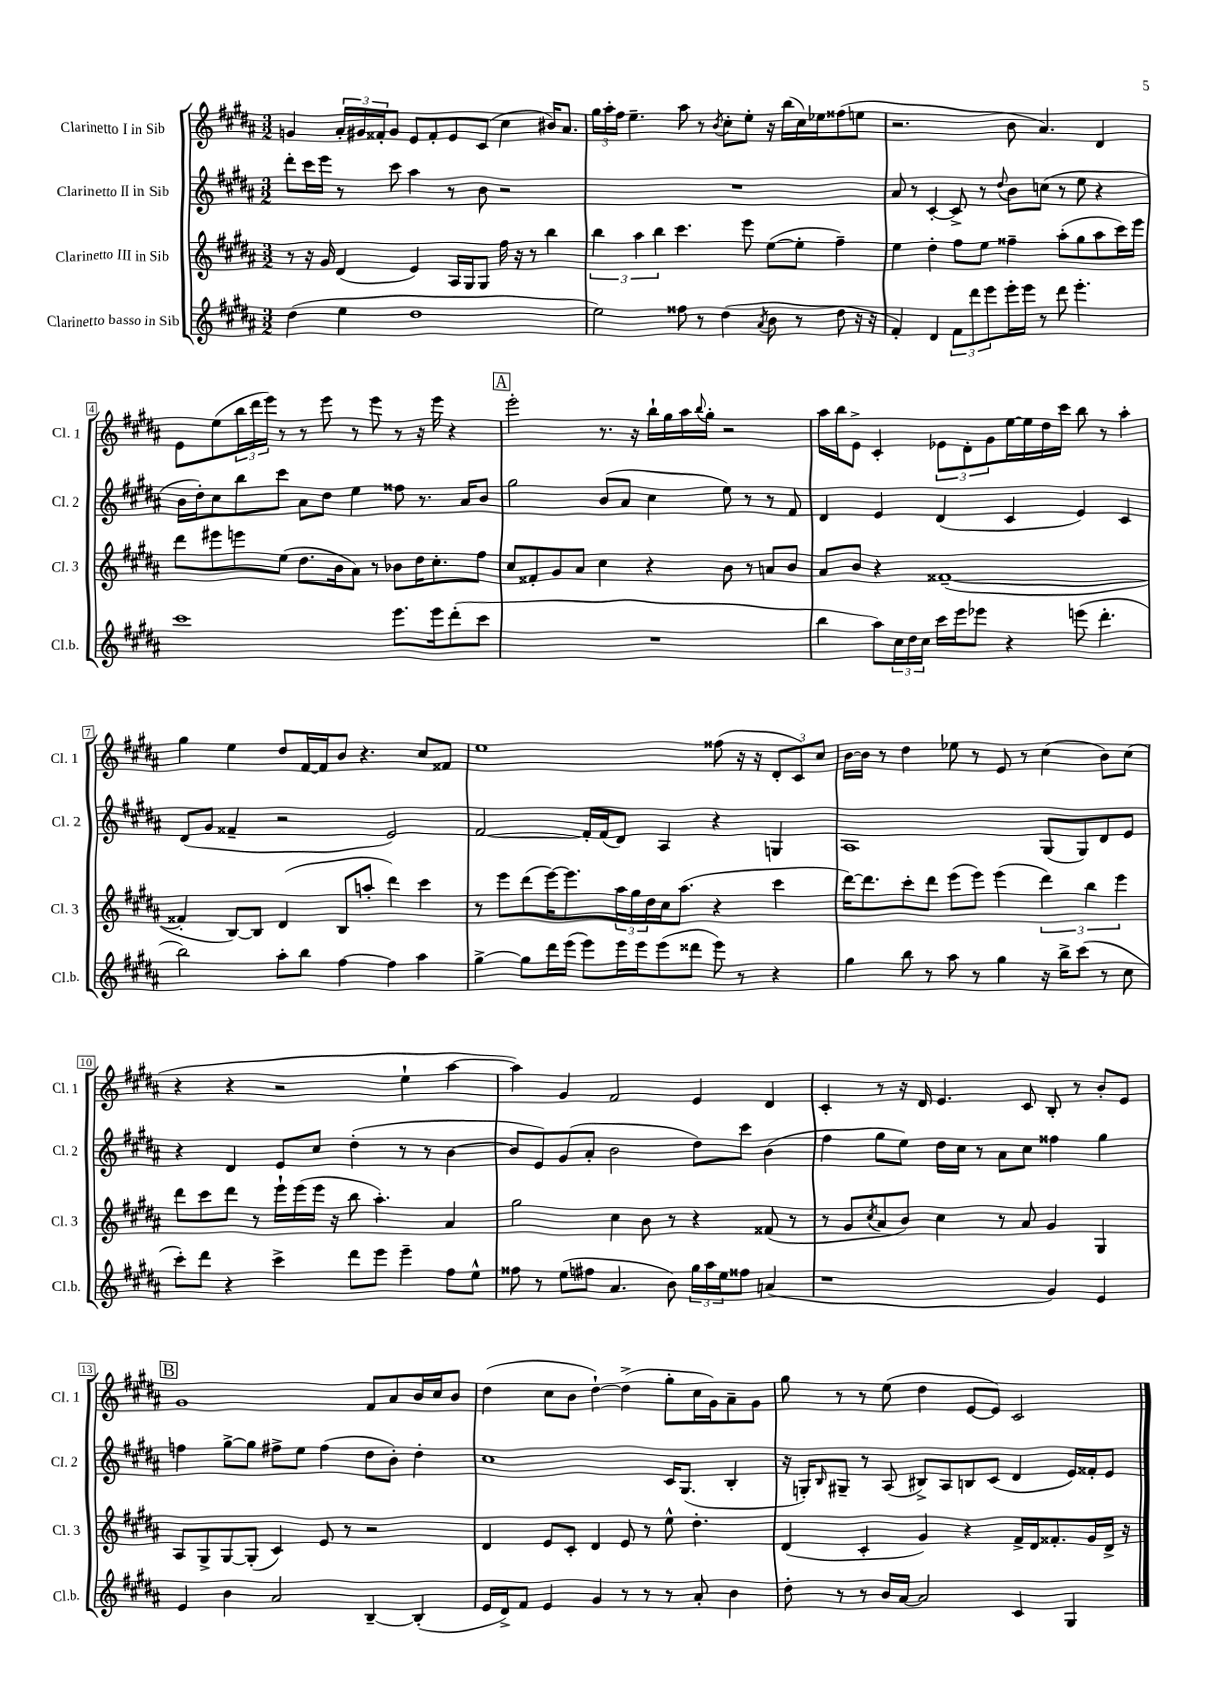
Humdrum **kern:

**kern	**kern	**kern	**kern
*part4	*part3	*part2	*part1
*staff4	*staff3	*staff2	*staff1
*I"Clarinetto basso in Sib	*I"Clarinetto III in Sib	*I"Clarinetto II in Sib	*I"Clarinetto I in Sib
*I'Cl.b.	*I'Cl. 3	*I'Cl. 2	*I'Cl. 1
*clefG2	*clefG2	*clefG2	*clefG2
*k[f#c#g#d#a#]	*k[f#c#g#d#a#]	*k[f#c#g#d#a#]	*k[f#c#g#d#a#]
*M3/2	*M3/2	*M3/2	*M3/2
=1	=1	=1	=1
(4dd#\	8r	8ddd#'\L	4gn/
.	16r	16ccc#\L	.
.	16g#/	16eee\JJ	.
4ee\	(4d#/	8r	24a#'/LL
.	.	.	24g#X/
.	.	.	24f##X'/J
.	.	8ccc#\	8g#/J
1dd#	4e/)	4aa#\	8e/L
.	.	.	8f##'/
.	16A#/LL	8r	8e/
.	16G#/J	.	.
.	8G#/J	8b\	(8c#/J
.	16ff#\	2r	4cc#\
.	16r	.	.
.	8r	.	.
.	4bb\	.	16b#X/KL)
.	.	.	8.a#/J
=2	=2	=2	=2
2ee\)	6bb\	1.r	24gg#\LL
.	.	.	24aa#'\
.	.	.	24ff#\JJ
.	.	.	4.ee~\
.	6aa#\	.	.
.	6bb\	.	.
8ff##X\	4.ccc#\	.	8aa#\
8r	.	.	8r
.	.	.	8qb/
(4dd#\	.	.	8cc#'\L
.	8eee\	.	8ee'\J
8qa#/	.	.	.
8b\	([8ee\L	.	16r
.	.	.	(16bb\LL
8r	8ee'\J]	.	16cc#\)
.	.	.	16ee-X\J
8dd#\	4ff#~\)	.	(8ff##X\
16r	.	.	8een\J
16r	.	.	.
=3	=3	=3	=3
4f#'/)	4ee\	8a#/	2.r
.	.	8r	.
4d#/	4dd#'\	[4c#'/	.
12f#\L	8ff#\L	8c#^/]	.
12ddd#\	.	.	.
.	8ee\J	8r	.
12eee\	.	.	.
.	.	8qqdd#/	.
16eee'\L	4ff##X~\	8b\L	8b\
16eee\JJ	.	.	.
8r	.	(8ccn\J	4.a#/)
8ddd#\	(8aa#'\L	8r	.
4.eee'\	8gg#\	8ee\	.
.	8aa#\	4r	4d#/
.	16ccc#\L)	.	.
.	16eee\JJ	.	.
!!LO:LB:g=z
=4	=4	=4	=4
1ccc#	8ddd#\L	16b\LL	8e\L
.	.	16dd#'\J)	.
.	8eee#X\	8cc#\	(8ee\
.	8eeen\	8bb\	24bb\L
.	.	.	24ddd#\
.	.	.	24eee\JJ)
.	(8ee\J	8ccc#\J	8r
.	8.dd#\L	8a#\L	8r
.	.	8dd#\J	8eee\
.	16b\k	.	.
.	8a#\J)	4ee\	8r
.	8r	.	8eee\
8.eee\L	8b-X\L	8ff##X\	8r
.	16dd#\K	8.r	16r
16eee\k	8.cc#'\	.	16eee\
(8ddd#'\	.	.	4r
.	.	16a#/KL	.
8ccc#\J	8ff#\J	8b/J	.
!!LO:REH:place=s1:t=A
=5	=5	=5	=5
1.r	8cc#/L	2gg#\	2eee'\
.	8f##X'/	.	.
.	8g#/	.	.
.	8a#/J	.	.
.	4cc#\	(8b/L	8.r
.	.	8a#/J	.
.	.	.	16r
.	4r	4cc#\	16bb`\LL
.	.	.	16gg#\
.	.	.	16aa#\
.	.	.	8qqbb/
.	.	.	16gg#'\JJ
.	8b\	8ee\)	2r
.	8r	8r	.
.	8an/L	8r	.
.	8b/J	8f#/	.
=6	=6	=6	=6
4bb\	8a#/L	4d#/	16aa#\LL
.	.	.	16bb\J
.	8b/J	.	8e^\J
8aa#\L)	4r	4e/	4c#'/
24cc#\L	.	.	.
24dd#\	.	.	.
24cc#\JJ	.	.	.
16ccc#\LL	([1f##X~	(4d#/	12e-X\L
16eee\J	.	.	.
.	.	.	12d#'\
8eee-X\J	.	.	.
.	.	.	12g#\
4r	.	4c#/	[16ee\L
.	.	.	16ee\]
.	.	.	16dd#\
.	.	.	16ccc#\JJ
(8eeen\	.	4e/)	8bb\
4.ddd#'\	.	.	8r
.	.	4c#/	4aa#'\
!!LO:LB:g=z
=7	=7	=7	=7
2bb\)	4f##X'/]	(8d#/L	4gg#\
.	.	8g#/J	.
.	[8B/L)	4f##X~/	4ee\
.	8B/J]	.	.
8aa#'\L	(4d#/	2r	8dd#/L
8bb\J	.	.	[16f#/L
.	.	.	16f#/J]
[4ff#\	8B/L	.	8b/J
.	8aan'/J	.	4.r
4ff#\]	4ddd#\)	2e/)	.
4aa#\	4ccc#\	.	8cc#/L
.	.	.	8f##X/J
=8	=8	=8	=8
[4gg#^\	8r	[2f#/	1ee
.	8eee\L	.	.
8gg#\L]	(8ddd#\	.	.
16ddd#\L	[16eee\K)	.	.
(16eee\JJ	8.eee\]	.	.
8eee\L)	.	16f#'/LL]	.
.	.	(16f#/J	.
16eee\L	24aa#\L	8d#/J)	.
.	24gg#\	.	.
16eee\J	.	.	.
.	24dd#\	.	.
(8eee\	16cc#\J	4A#/	.
.	(8.aa#\J	.	.
8ddd##X\J	.	.	.
8eee\)	4r	4r	(8ff##X\
8r	.	.	16r
.	.	.	16r
4r	4ccc#\	4Gn/	12d#'/L
.	.	.	12c#/)
.	.	.	12cc#/J
=9	=9	=9	=9
4gg#\	[16ddd#\KL)	1A#	[16b\LL
.	8.ddd#\]	.	16b\JJ]
.	.	.	8r
8bb\	8ccc#'\	.	4dd#\
8r	8ddd#\J	.	.
8aa#\	(8eee\L	.	8ee-X\
8r	8eee\J)	.	8r
4gg#\	(4eee\	.	8e/
.	.	.	8r
16r	6ddd#\)	(8G#/L	(4cc#\
16bb^\KL	.	.	.
(8ccc#\J	.	8G#/)	.
.	6bb\	.	.
8r	.	8d#/	8b\L)
.	6eee\	.	.
8cc#\	.	8e/J	(8cc#\J
!!LO:LB:g=z
=10	=10	=10	=10
8ccc#'\L)	8ddd#\L	4r	4r
8ddd#\J	8ccc#\	.	.
4r	8ddd#\J	4d#/	4r
.	8r	.	.
4ccc#^\	16eee`\LL	8e/L	2r
.	(16eee\	.	.
.	16eee\JJ	8cc#/J	.
.	16r	.	.
8ddd#\L	8bb\	(4dd#'\	.
8eee\J	4.aa#'\)	.	.
4eee~\	.	8r	4ee`\
.	.	8r	.
8ff#\L	4a#/	[4b\	[4aa#\
8ee^^\J	.	.	.
=11	=11	=11	=11
8ff##X\	2gg#\	8b/L]	4aa#\])
8r	.	8e/)	.
(8ee\L	.	(8g#/	4g#/
8ff#X\J	.	8a#'/J	.
4.a#/	4cc#\	2b\	2f#/
.	8b\	.	.
8b\)	8r	.	.
24gg#\LL	4r	8dd#\L)	4e/
24aa#\	.	.	.
24ee\J	.	.	.
8ff##X\J	.	8ccc#\J	.
(4an/	(8f##X/	(4b\	4d#/
.	8r	.	.
=12	=12	=12	=12
1r	8r	4ff#\	4c#'/
.	8g#/L	.	.
.	8qcc#/	.	.
.	8a#/	8gg#\L	8r
.	8b/J)	8ee\J)	16r
.	.	.	16d#/
.	4cc#\	16dd#\LL	4.e/
.	.	16cc#\JJ	.
.	.	8r	.
.	8r	8a#\L	.
.	8a#/	8cc#\J	8c#/
4g#/)	4g#/	4ff##X\	8B'/
.	.	.	8r
4e/	4G#/	4gg#\	8b'/L
.	.	.	8e/J
!!LO:LB:g=z
!!LO:REH:place=s1:t=B
=13	=13	=13	=13
4e/	8A#/L	4ffn\	1g#
.	8G#^/	.	.
4b\	[8G#/	[8gg#^\L	.
.	(8G#'/J]	8gg#\J]	.
2a#/	4c#/)	8ff#X^\L	.
.	.	8ee\J	.
.	8e/	(4ff#\	.
.	8r	.	.
[4B~/	2r	8dd#\L	8f#/L
.	.	8b'\J)	8a#/
(4B'/]	.	4dd#'\	16b/L
.	.	.	16cc#/J
.	.	.	8b/J
=14	=14	=14	=14
16e/LL	4d#/	1cc#	(4dd#\
16d#^/J)	.	.	.
8f#/J	.	.	.
4e/	8e/L	.	8cc#\L
.	8c#'/J	.	8b\J
4g#/	4d#/	.	[4dd#`\)
8r	8e/	.	(4dd#^\]
8r	8r	.	.
8r	8ee^^\	16c#/KL	8gg#'\L
.	.	(8.G#/J	.
8a#'/	4.dd#'\	.	16cc#\L
.	.	.	16g#\J)
4b\	.	4B'/	8a#~\
.	.	.	8g#\J
=15	=15	=15	=15
8dd#'\	(4d#/	16r	8gg#\
.	.	16Gn'/KL)	.
.	.	16qqB/	.
8r	.	8G#X~/J	8r
8r	4c#'/	8r	8r
16b/LL	.	(8A#/	(8ee\
[16a#/JJ	.	.	.
2a#/]	4g#/)	8B#X^/L)	4dd#\
.	.	8A#/	.
.	4r	8Bn/	[8e/L
.	.	(8c#/J	8e/J])
4c#/	16f#^/LL	4d#/	2c#/
.	16d#/J	.	.
.	8.f##X'/	.	.
4G#/	.	16e/LL)	.
.	16g#/L	16f##X'/J	.
.	16d#^/JJ	8e/J	.
.	16r	.	.
==	==	==	==
*-	*-	*-	*-
